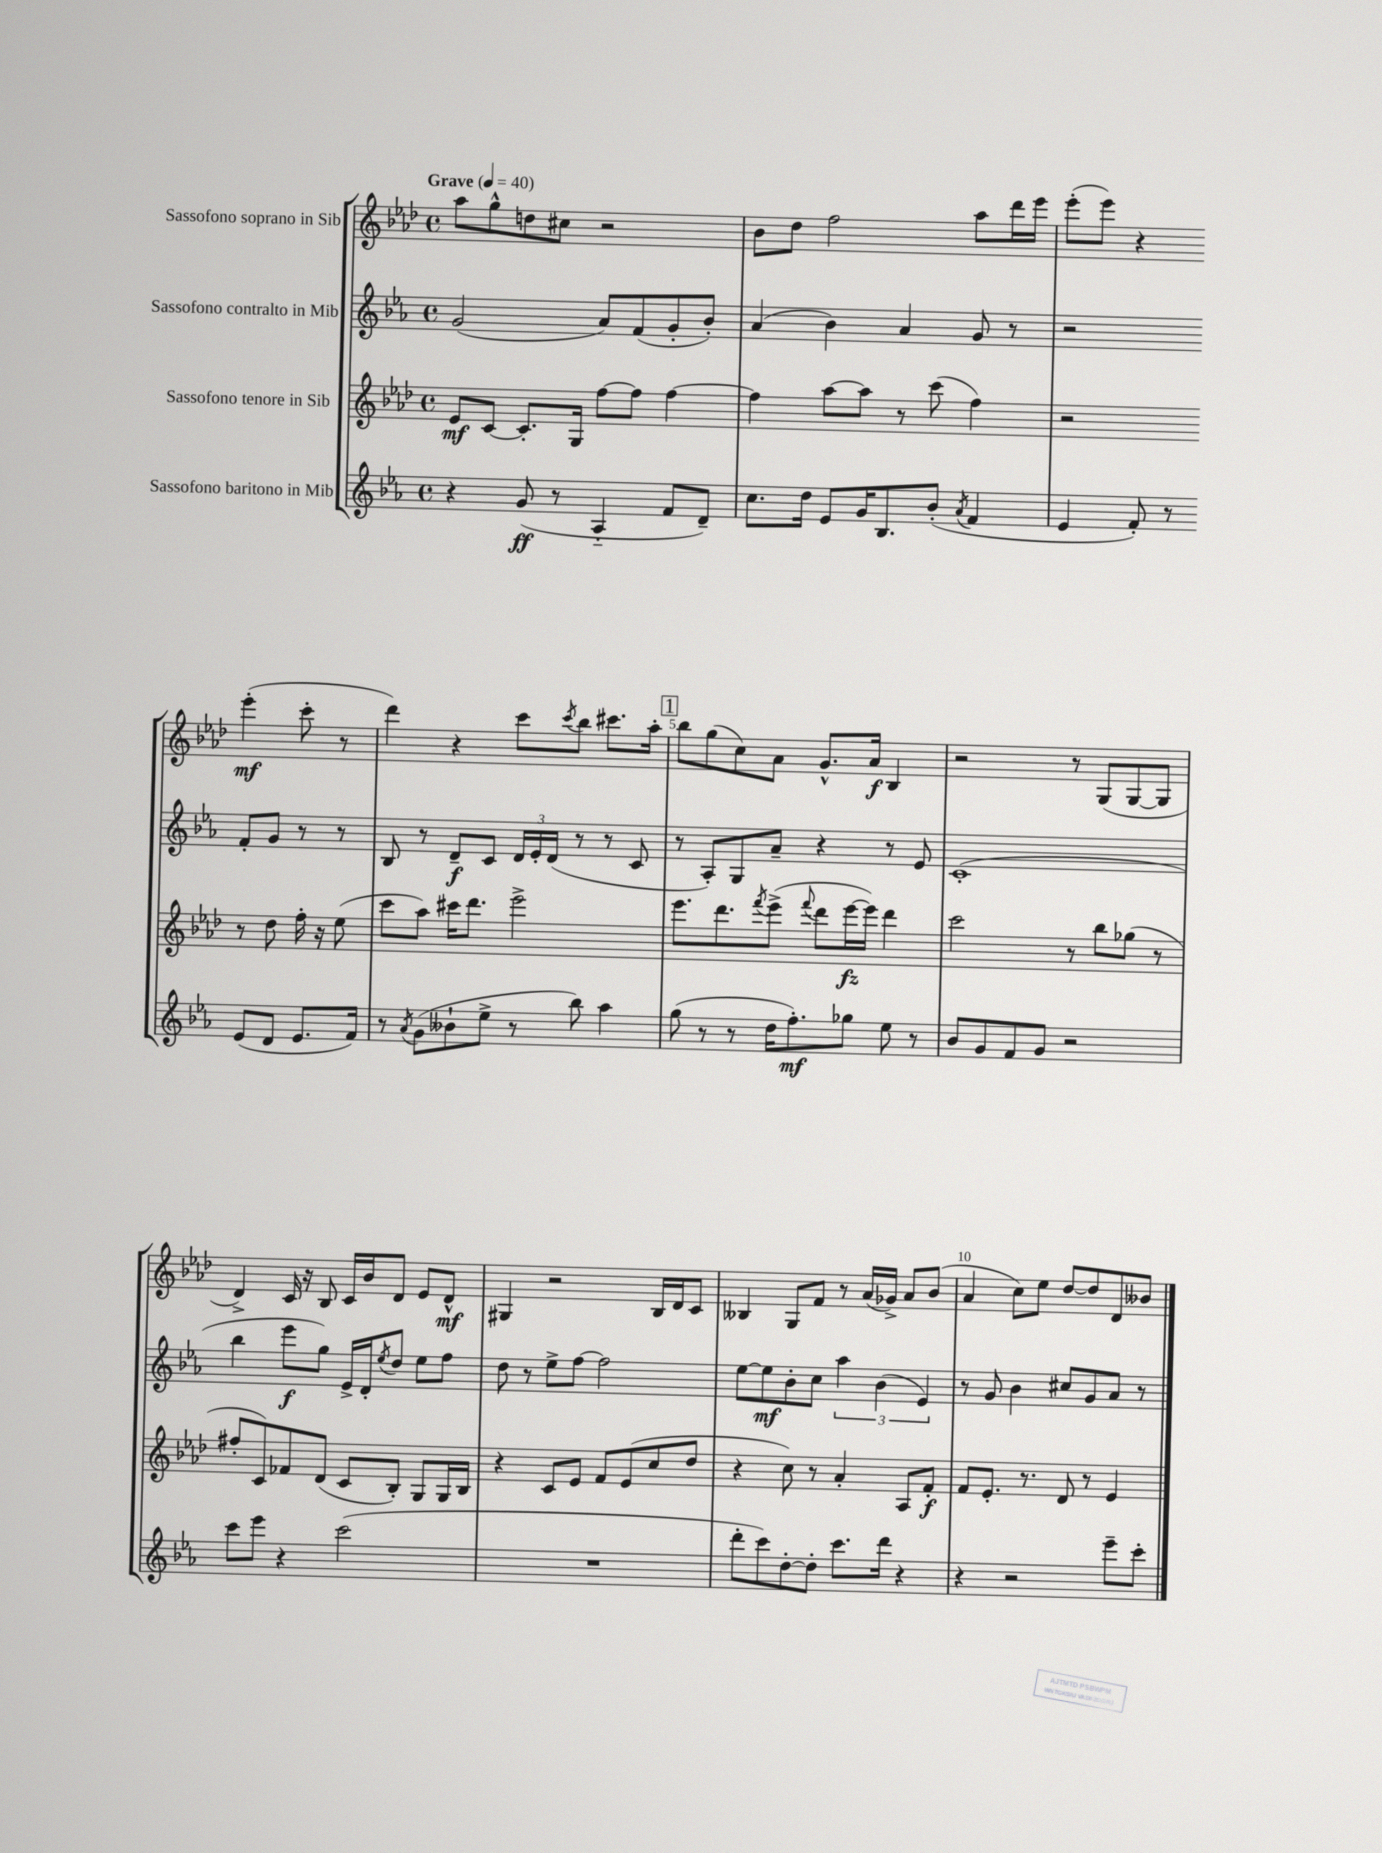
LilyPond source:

<<
\new StaffGroup <<
\new Staff = "s0" \with { instrumentName = "Sassofono soprano in Sib" } {
    \clef treble \key aes \major \defaultTimeSignature \time 4/4 \tempo "Grave" 4 = 40
    aes''8 g''8-^ d''8 cis''8 r2 |
    bes'8 des''8 f''2 aes''8 des'''16 ees'''16 |
    ees'''8-.( ees'''8) r4 ees'''4-.\mf( c'''8-. r8 |
    des'''4) r4 c'''8 \acciaccatura { c'''8 } bes''8 cis'''8. aes''16-. |
    \mark \markup { \box "1" } bes''8 g''8( c''8) aes'8 g'8.-^ aes'16\f bes4 |
    r2 r8 g8( g8~ g8 |
    des'4->) c'16 r16 bes8 c'16 bes'16 des'8 ees'8 des'8-^\mf |
    gis4 r2 bes16 des'16 c'8 |
    beses4 g8 f'8 r8 aes'16( ges'16->) aes'8 bes'8( |
    aes'4 c''8) ees''8 des''8~ des''8 des'8 beses'8 \bar "|." |
}
\new Staff = "s1" \with { instrumentName = "Sassofono contralto in Mib" } {
    \clef treble \key ees \major \defaultTimeSignature \time 4/4
    g'2( aes'8) f'8( g'8-. bes'8-.) |
    aes'4( bes'4) aes'4 g'8 r8 |
    r2 f'8-. g'8 r8 r8 |
    bes8 r8 d'8--\f c'8 \tuplet 3/2 { d'16 ees'16-. d'16( } r8 r8 c'8 |
    \mark \markup { \box "1" } r8 aes8-.) g8 aes'8-- r4 r8 ees'8 |
    c'1-.( |
    bes''4 ees'''8\f g''8) ees'16-> d'16-. \acciaccatura { ees''8 } d''8 ees''8 f''8 |
    d''8 r8 ees''8-> f''8~ f''2 |
    ees''8~ ees''8\mf bes'8-. c''8 \tuplet 3/2 { aes''4 bes'4( ees'4) } |
    r8 g'8 bes'4 cis''8 g'8 aes'8 r8 \bar "|." |
}
\new Staff = "s2" \with { instrumentName = "Sassofono tenore in Sib" } {
    \clef treble \key aes \major \defaultTimeSignature \time 4/4
    ees'8\mf c'8~ c'8.-. g16 f''8~ f''8 f''4~ |
    f''4 aes''8~ aes''8 r8 c'''8( f''4) |
    r2 r8 des''8 f''16-. r16 ees''8( |
    c'''8 aes''8) cis'''16 des'''8. ees'''2-> |
    \mark \markup { \box "1" } ees'''8. des'''8. \acciaccatura { f'''8 } ees'''8->( \appoggiatura { f'''8 } des'''8 ees'''16~\fz ees'''16) des'''4 |
    c'''2 r8 bes''8 ges''8( r8 |
    fis''8-. c'8) fes'8 des'8( c'8 bes8-.) g8 g16 bes16 |
    r4 c'8 ees'8 f'8 ees'8( c''8 des''8 |
    r4 c''8) r8 aes'4-. aes8 f'8-.\f |
    f'8 ees'8.-. r8. des'8 r8 ees'4 \bar "|." |
}
\new Staff = "s3" \with { instrumentName = "Sassofono baritono in Mib" } {
    \clef treble \key ees \major \defaultTimeSignature \time 4/4
    r4 g'8\ff( r8 aes4-_ f'8 d'8--) |
    c''8. d''16 ees'8 g'16 bes8. bes'8-.( \acciaccatura { aes'8 } f'4 |
    ees'4 f'8-.) r8 ees'8( d'8 ees'8. f'16) |
    r8 \acciaccatura { aes'8 } g'8( beses'8-! ees''8-> r8 bes''8) aes''4 |
    \mark \markup { \box "1" } g''8( r8 r8 d''16 f''8.-.\mf) ges''8 ees''8 r8 |
    bes'8 g'8 f'8 g'8 r2 |
    c'''8 ees'''8 r4 c'''2( |
    R1 |
    d'''8-. c'''8) d''8~-. d''8-. c'''8. d'''16 r4 |
    r4 r2 ees'''8-- c'''8-. \bar "|." |
}
>>
>>
\layout { \context { \Score \override BarNumber.break-visibility = ##(#f #t #t) barNumberVisibility = #(every-nth-bar-number-visible 5) } }
